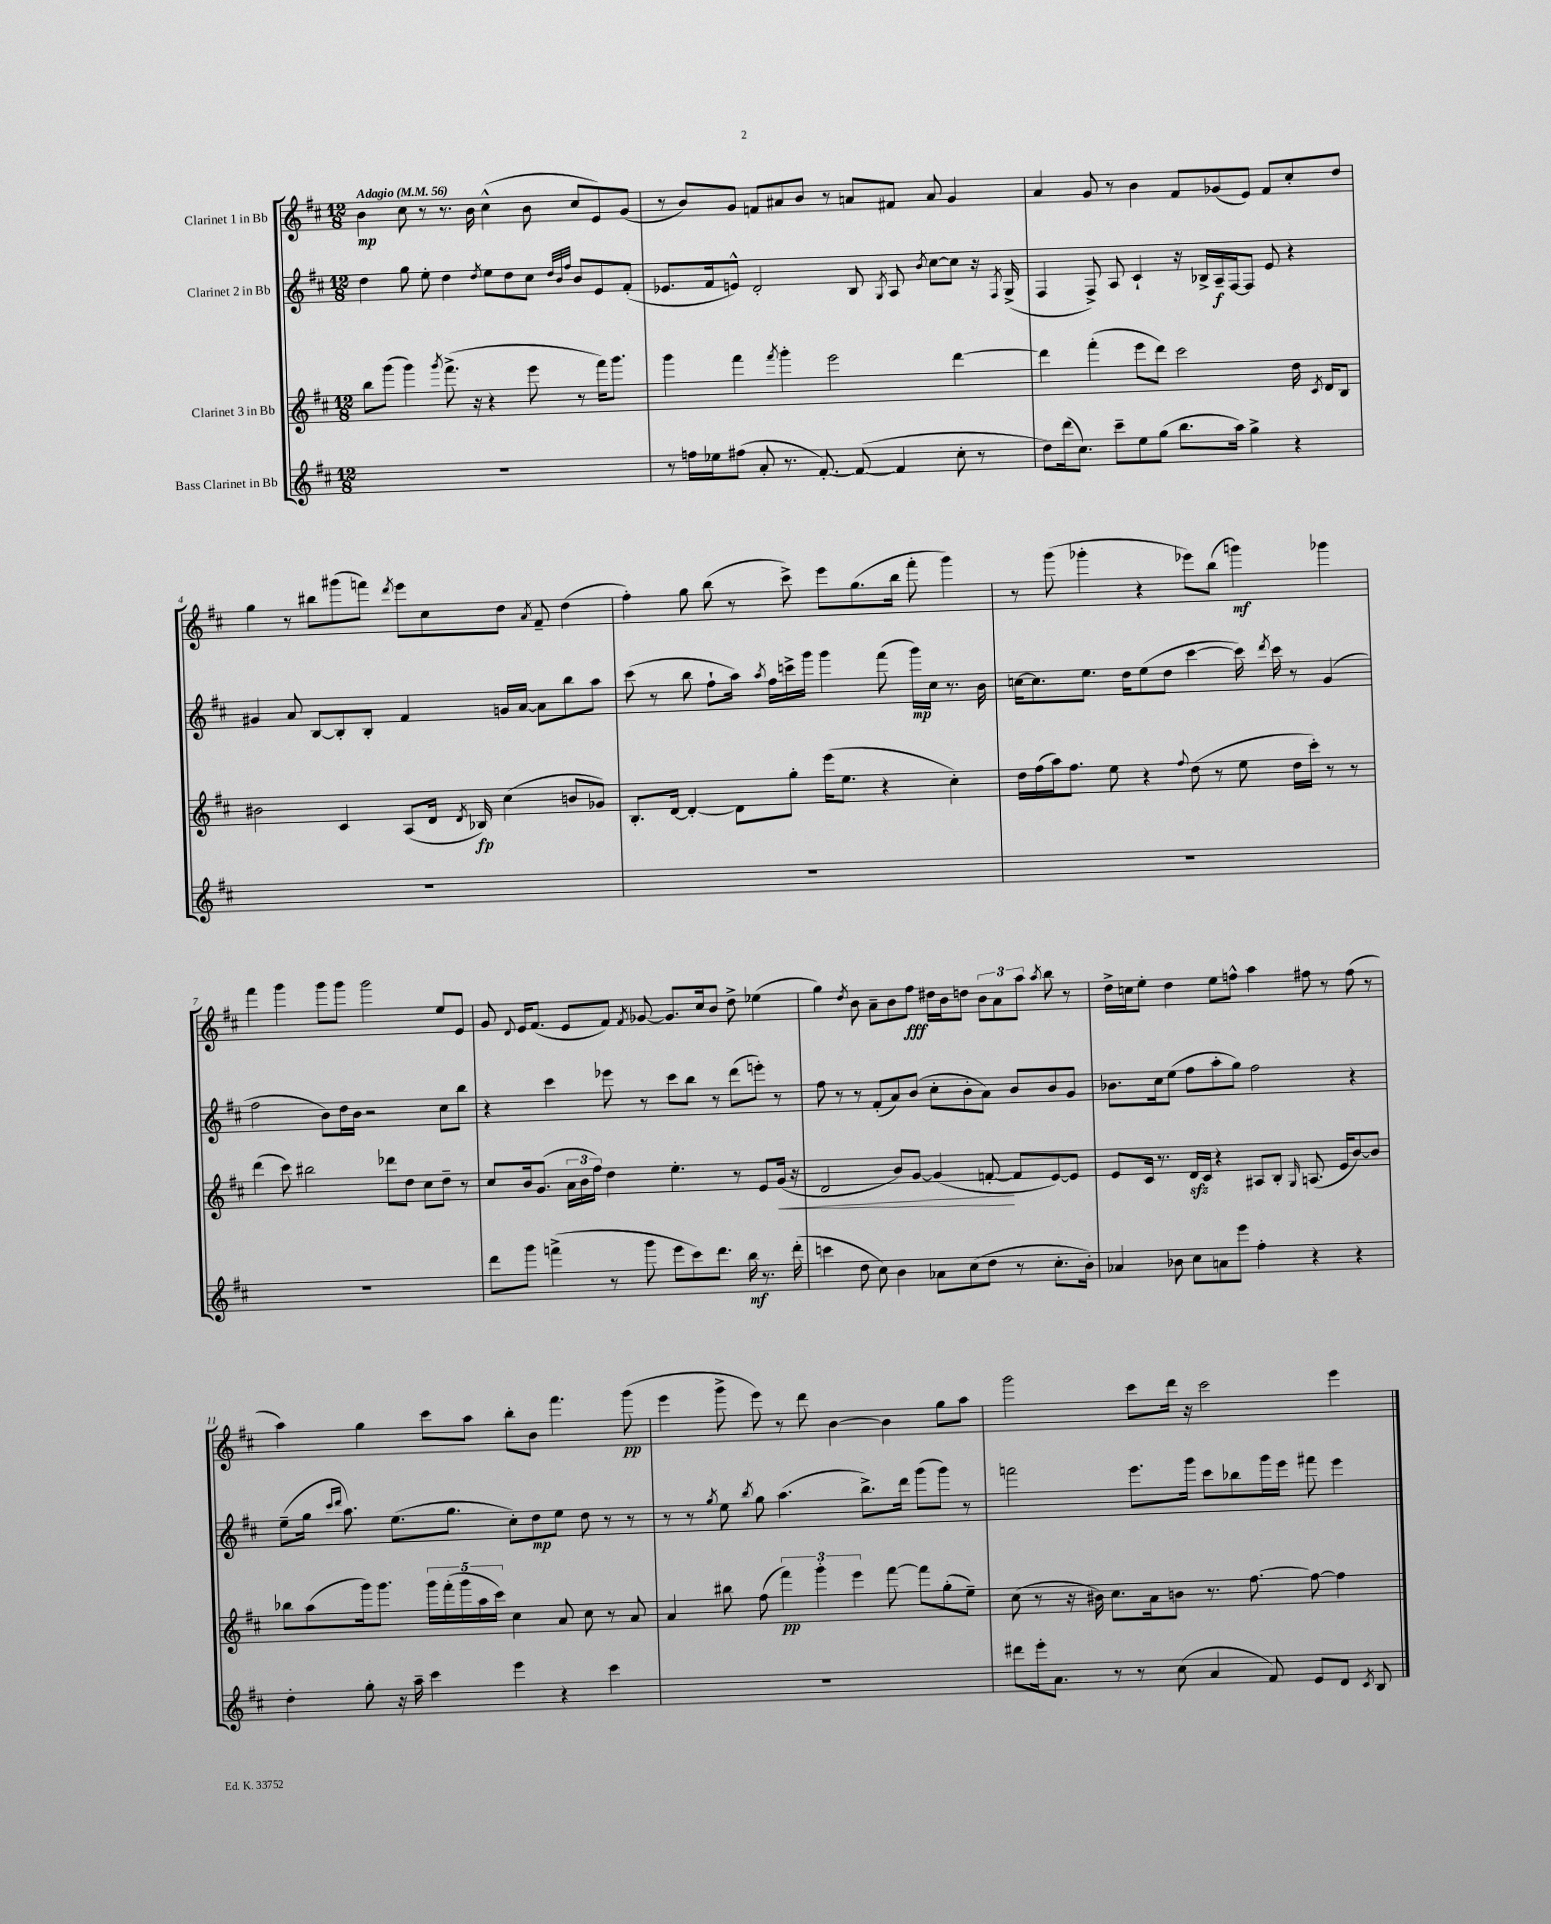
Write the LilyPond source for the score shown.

<<
\new StaffGroup <<
\new Staff = "s0" \with { instrumentName = "Clarinet 1 in Bb" } {
    \clef treble \key d \major \numericTimeSignature \time 12/8 \tempo "Adagio" 4 = 56
    \autoBeamOff b'4\mp cis''8 r8 r8. b'16 cis''4-^( b'8 cis''8[ e'8) g'8]( |
    r8 b'8[) g'8] f'8[ ais'8 b'8] r8 a'8[ fis'8] a'8 g'4 |
    a'4 g'8 r8 b'4 fis'8[ ges'8( e'8]) fis'8[ cis''8-. d''8] |
    g''4 r8 bis''8[ gis'''8( f'''8]) \acciaccatura { d'''8 } e'''8[ cis''8 d''8] \acciaccatura { a'8 } fis'8-- d''4( |
    fis''4-.) g''8 b''8( r8 cis'''8->) e'''8[ g''8.( b''16] fis'''8-. g'''4) |
    r8 g'''8( ges'''4-. r4 ees'''8[) b''8]( g'''4\mf) ges'''4 |
    fis'''4 g'''4 g'''8[ g'''8] g'''2 e''8[ e'8] |
    g'8 \appoggiatura { d'8 } e'16[ fis'8.]( e'8[ fis'8]) \acciaccatura { fis'8 } ges'8~ ges'8.[ cis''16 b'8] d''8-> ees''4( |
    g''4) \acciaccatura { d''8 } b'8 a'8[-- b'8 fis''8]\fff dis''16[ b'16 d''8] \tuplet 3/2 { b'8[ a'8 a''8] } \acciaccatura { a''8 } b''8 r8 |
    d''16[-> c''16 e''8]-. d''4 e''8[ f''8]-^ a''4 fis''8 r8 fis''8( r8 |
    a''4) g''4 cis'''8[ a''8] b''8[-. b'8] fis'''4. g'''8\pp( |
    e'''4 g'''8-> e'''8) r8 d'''8 b'4~ b'4 g''8[ a''8] |
    g'''2 cis'''8[ d'''16] r16 cis'''2 e'''4 \bar "|." |
}
\new Staff = "s1" \with { instrumentName = "Clarinet 2 in Bb" } {
    \clef treble \key d \major \numericTimeSignature \time 12/8
    \autoBeamOff d''4 g''8 e''8-. d''4 \acciaccatura { d''8 } e''8[ d''8 cis''8] \grace { d''32[ b'32 fis''32] } b'8[ e'8 fis'8]-.( |
    ees'8.[ fis'16 e'8]-^) d'2-. b8 \acciaccatura { g8 } a8 \acciaccatura { b'8 } cis''8[~ cis''8] r16 \acciaccatura { fis8 } g16->( |
    fis4 fis8->) a8 cis'4-! r16 bes16[-> a16--\f fis16~ fis8] e'8 r4 |
    gis'4 a'8 b8[~ b8-. b8]-. fis'4 g'16[ a'16]~ a'8[ b''8 a''8] |
    cis'''8( r8 b''8 fis''8[-! a''16]) \acciaccatura { a''8 } fis''16[ c'''16-> g'''16] g'''4 fis'''8( g'''16[\mp) cis''16] r8. b'16 |
    c''16[~ c''8. e''8.] d''16[ e''8( d''8] cis'''4~ cis'''16) \acciaccatura { d'''8 } cis'''16 r8 g'4( |
    fis''2 b'8[) d''16 b'16] r2 cis''8[ b''8] |
    r4 cis'''4 ees'''8 r8 cis'''8[ b''8] r8 d'''8[( e'''8]-.) r8 |
    fis''8 r8 r8 fis'8[-.( a'8) b'8]( cis''8[-. b'8-. a'8]) b'8[ b'8 g'8] |
    bes'8.[ cis''16 e''8]( fis''8[ a''8-. g''8]) fis''2 r4 |
    e''8[--( g''16] \grace { cis'''16[ d'''16] } a''8.) e''8.[( g''8.] cis''8[-.) d''8\mp e''8] d''8 r8 r8 |
    r8 r8 \acciaccatura { g''8 } e''8 \acciaccatura { b''8 } g''8 a''4.( b''8.[->) d'''16] g'''8[( g'''8]) r8 |
    f'''2 e'''8.[ g'''16] cis'''8[ bes''8 g'''16 e'''16] fis'''8 e'''4 \bar "|." |
}
\new Staff = "s2" \with { instrumentName = "Clarinet 3 in Bb" } {
    \clef treble \key d \major \numericTimeSignature \time 12/8
    \autoBeamOff b''8[ g'''8]( g'''4) \acciaccatura { g'''8 } fis'''8.->( r16 r4 e'''8 r8 fis'''16[) g'''8.] |
    g'''4 fis'''4 \acciaccatura { fis'''8 } g'''4-. e'''2 d'''4~ |
    d'''4 fis'''4-.( e'''8[ d'''8]) cis'''2 d''16 \acciaccatura { cis'8 } d'16[ b8] |
    bis'2 cis'4 a8[( d'16] \acciaccatura { d'8 } bes16\fp) cis''4( b'8[ ges'8]) |
    b8.[-. d'16]~ d'4~-. d'8[ g''8]-. e'''16[( e''8.] r4 cis''4-.) |
    d''16[ fis''16( a''16) fis''8.] e''8 r4 \appoggiatura { fis''8 } d''8( r8 e''8 d''16[ cis'''16]-.) r8 r8 |
    d'''4( cis'''8) bis''2 des'''8[ d''8] cis''8[ d''8]-- r8 |
    cis''8[ b'16 g'8.]( \tuplet 3/2 { a'16[ b'16 fis''16]) } d''4 e''4.-. r8 e'8[ g'16]\<( r16 |
    d'2 b'8[) g'8]~ g'4( f'8~-.\! f'8[ e'8~) e'8] |
    e'8[ cis'16] r8. d'16[\sfz cis'16] r4 ais8[ b8]-. \grace { g16 } a8.( e'16[ b'8~) b'8] |
    bes''8[ a''8( g'''16) g'''8.] \tuplet 5/4 { g'''16[ fis'''16-.( g'''16 a''16 cis'''16]) } cis''4 a'8 cis''8 r8 a'8 |
    a'4 bis''8 fis''8( \tuplet 3/2 { fis'''4\pp) g'''4-. e'''4 } fis'''8~ fis'''8[ g''8-.( e''8]--) |
    cis''8( r8 r16 bis'16) cis''8.[ a'16 b'8] r8. fis''8.~ fis''8~ fis''4 \bar "|." |
}
\new Staff = "s3" \with { instrumentName = "Bass Clarinet in Bb" } {
    \clef treble \key d \major \numericTimeSignature \time 12/8
    \autoBeamOff R1. |
    r8 f''16[ ees''16 fis''8]( a'8-. r8. fis'8.~-.) fis'8~( fis'4 cis''8-. r8 |
    d''8[) d'''16( cis''8.]) cis'''8[-- e''8 g''8]( b''8.[ a''16]) g''4-> r4 |
    R1. |
    R1. |
    R1. |
    R1. |
    d'''8[ g'''8] f'''4->( r8 g'''8 e'''8[ cis'''8) d'''8.] b''16\mf r8. d'''16-.( |
    c'''4 d''8 cis''8) b'4 aes'8[ cis''8( d''8] r8 cis''8.[-. b'16]-.) |
    aes'4 bes'8 cis''8[ a'8 e'''8] fis''4-. r4 r4 |
    d''4-. g''8-. r16 a''16-- cis'''4 e'''4 r4 cis'''4 |
    R1. |
    dis'''8[ e'''16-. a'8.] r8 r8 cis''8( a'4 fis'8) e'8[ d'8] \acciaccatura { cis'8 } b8 \bar "|." |
}
>>
>>
